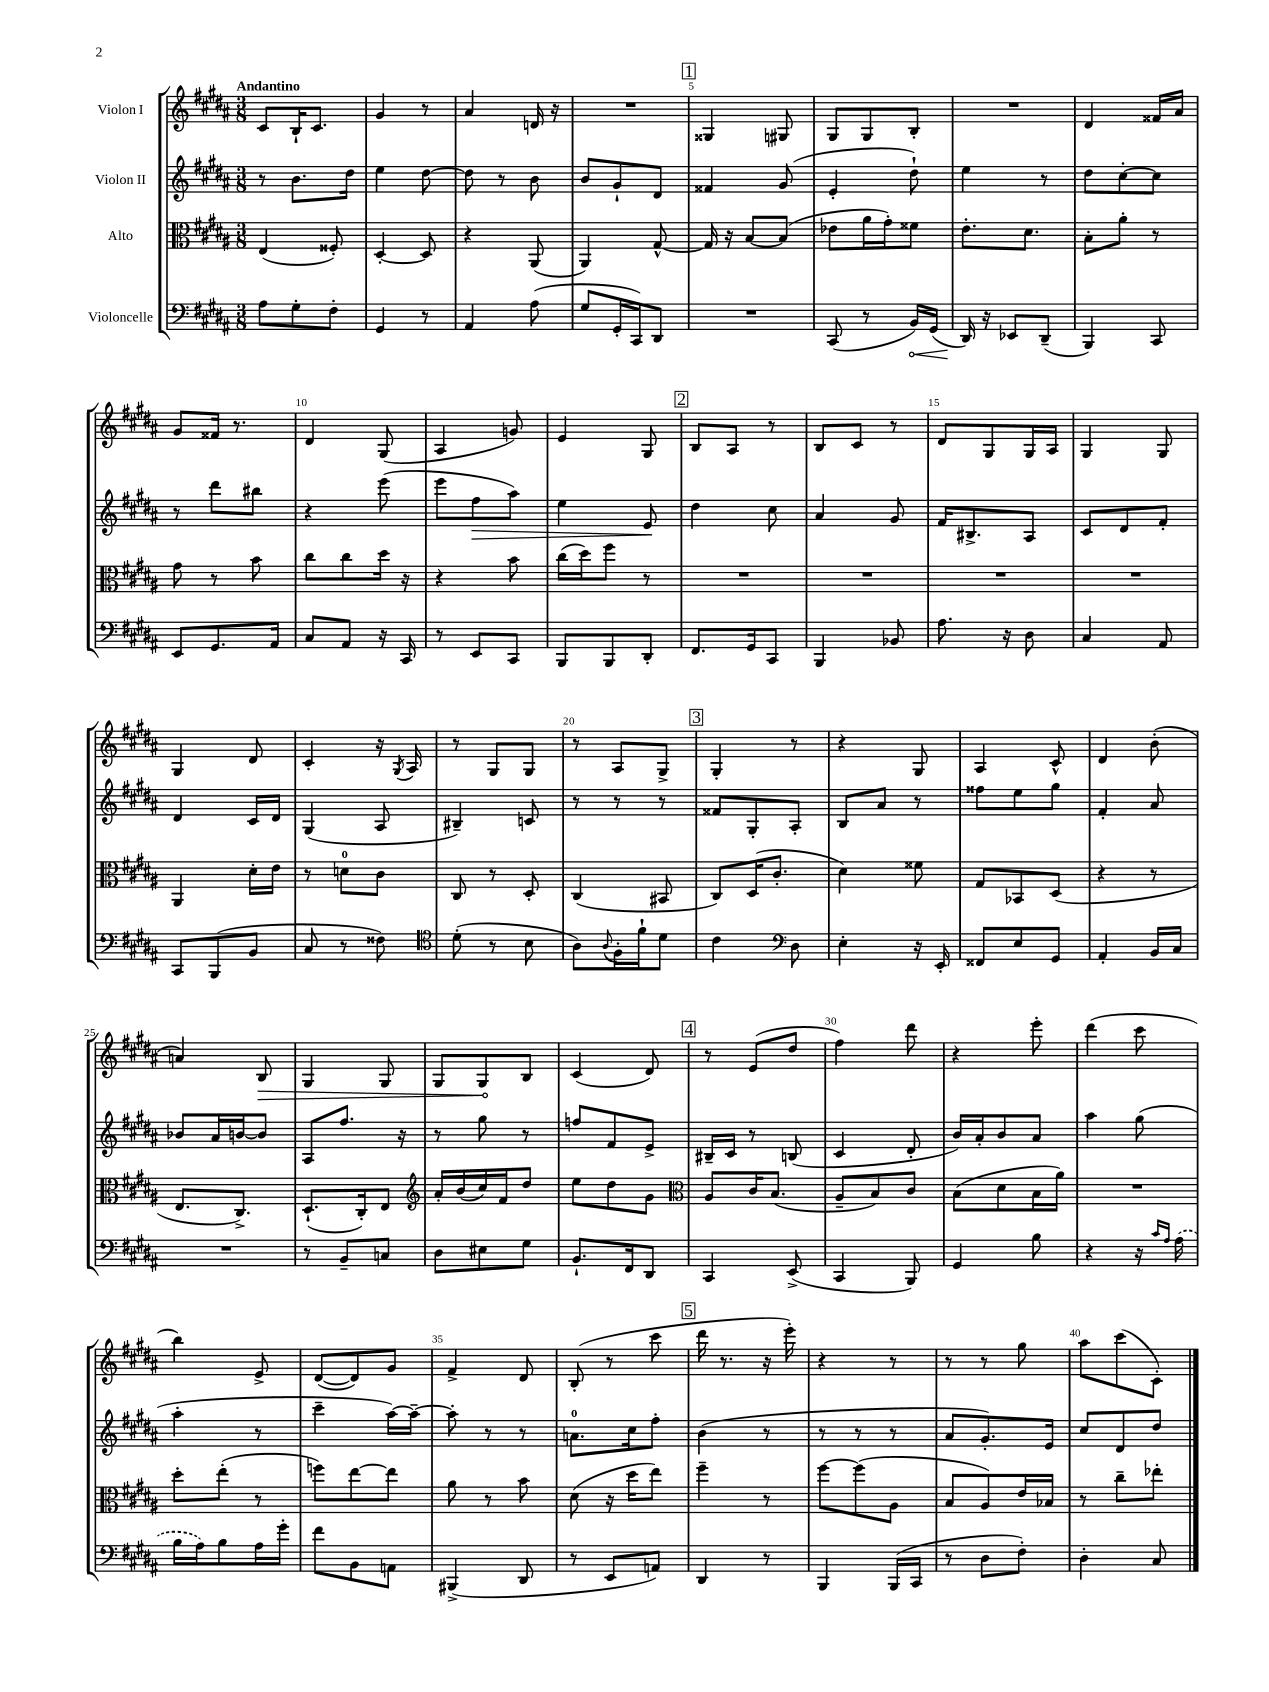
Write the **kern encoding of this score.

**kern	**kern	**kern	**kern
*staff4	*staff3	*staff2	*staff1
*clefF4	*clefC3	*clefG2	*clefG2
*k[f#c#g#d#a#]	*k[f#c#g#d#a#]	*k[f#c#g#d#a#]	*k[f#c#g#d#a#]
*M3/8	*M3/8	*M3/8	*M3/8
8A#\L	(4E/	8r	8c#/L
8G#'\	.	8.b\L	16B`/K
.	.	.	8.c#/J
8F#'\J	8F##'/)	.	.
.	.	16dd#\Jk	.
=	=	=	=
4GG#/	[4D#'/	4ee\	4g#/
8r	8D#/]	[8dd#\	8r
=	=	=	=
4AA#/	4r	8dd#\]	4a#/
.	.	8r	.
(8A#\	(8AA#/	8b\	16d/
.	.	.	16r
=	=	=	=
8G#/L	4AA#/)	8b/L	4.r
16GG#'/L	.	8g#`/	.
16CC#/J)	.	.	.
8DD#/J	[8G#^^/	8d#/J	.
=	=	=	=
4.r	16G#/]	4f##/	4G##/
.	16r	.	.
.	[8B/L	.	.
.	(8B/]J	(8g#/	8G#/
=	=	=	=
(8CC#/	8e-\L	4e'/	8G#/L
8r	16a#\L	.	8G#/
.	16g#'\J)	.	.
16BB/LL)	8f##\J	8dd#`\)	8B'/J
(16GG#/JJ	.	.	.
=	=	=	=
16DD#/)	8.e'\L	4ee\	4.r
16r	.	.	.
8EE-/L	.	.	.
.	8.d#\J	.	.
(8DD#~/J	.	8r	.
=	=	=	=
4BBB/)	8B'\L	8dd#\L	4d#/
.	8a#'\J	[8cc#'\	.
8CC#/	8r	8cc#\]J	16f##/LL
.	.	.	16a#/JJ
=	=	=	=
8EE/L	8g#\	8r	8g#/L
8.GG#/	8r	8ddd#\L	16f##/Jk
.	.	.	8.r
.	8b\	8bb#\J	.
16AA#/Jk	.	.	.
=	=	=	=
8C#/L	8cc#\L	4r	4d#/
8AA#/J	8cc#\	.	.
16r	16dd#\Jk	(8eee\	(8G#/
16CC#/	16r	.	.
=	=	=	=
8r	4r	8eee\L	4A#/
8EE/L	.	8ff#\	.
8CC#/J	8b\	8aa#\J)	8g/)
=	=	=	=
8BBB/L	(16cc#\LL	4ee\	4e/
.	16dd#\J)	.	.
8BBB/	8ff#\J	.	.
8DD#'/J	8r	8e/	8G#/
=	=	=	=
8.FF#/L	4.r	4dd#\	8B/L
.	.	.	8A#/J
16GG#/k	.	.	.
8CC#/J	.	8cc#\	8r
=	=	=	=
4BBB/	4.r	4a#/	8B/L
.	.	.	8c#/J
8BB-/	.	8g#/	8r
=	=	=	=
8.A#\	4.r	16f#/LK	8d#/L
.	.	8.B#^/	.
.	.	.	8G#/
16r	.	.	.
8D#\	.	8A#/J	16G#/L
.	.	.	16A#/JJ
=	=	=	=
4C#/	4.r	8c#/L	4G#/
.	.	8d#/	.
8AA#/	.	8f#'/J	8G#/
=	=	=	=
8CC#/L	4AA#/	4d#/	4G#/
(8BBB/	.	.	.
8BB/J	16d#'\LL	16c#/LL	8d#/
.	16e\JJ	16d#/JJ	.
=	=	=	=
8C#/	8r	(4G#/	4c#'/
8r	8d\L	.	.
8F##\)	8c#\J	8A#/	16r
.	.	.	8qG#/
.	.	.	16A#/
=	=	=	=
*clefC4	*	*	*
(8d#'\	8C#/	4B#~/)	8r
8r	8r	.	8G#/L
8B\	8D#'/	8c/	8G#/J
=	=	=	=
8A#\L)	(4C#/	8r	8r
8qqA#/	.	.	.
16F#'\L	.	8r	8A#/L
16f#`\J	.	.	.
8d#\J	8BB#/	8r	8G#^/J
=	=	=	=
4c#\	8C#/L)	8f##/L	4G#'/
.	(16D#/K	8G#'/	.
.	8.c#'/J	.	.
*clefF4	*	*	*
8D#\	.	8A#'/J	8r
=	=	=	=
4E'\	4d#\)	8B/L	4r
.	.	8a#/J	.
16r	8f##\	8r	8G#/
16EE'/	.	.	.
=	=	=	=
8FF##/L	8G#/L	8ff##\L	4A#/
8E/	8BB-/	8ee\	.
8GG#/J	(8D#/J	8gg#\J	8c#^^/
=	=	=	=
4AA#'/	4r	4f#'/	4d#/
16BB/LL	8r	8a#/	(8b'\
16C#/JJ	.	.	.
=	=	=	=
4.r	8.E/L	8b-/L	4a/)
.	.	16a#/L	.
.	8.C#^/J)	[16b/J	.
.	.	8b/]J	8B/
=	=	=	=
8r	(8.D#`/L	8A#/L	4G#/
8BB~/L	.	8.ff#/J	.
.	16C#'/k)	.	.
8C/J	8E/J	.	8G#/
.	.	16r	.
=	=	=	=
*	*clefG2	*	*
8D#\L	16a#'/LL	8r	8G#/L
.	(16b/	.	.
8E#\	16cc#/)	8gg#\	8G#/
.	16f#/J	.	.
8G#\J	8dd#/J	8r	8B/J
=	=	=	=
8.BB`/L	8ee\L	8ff/L	(4c#/
.	8dd#\	8f#/	.
16FF#/k	.	.	.
8DD#/J	8g#\J	8e^/J	8d#/)
=	=	=	=
*	*clefC3	*	*
4CC#/	8A#/L	16B#~/LL	8r
.	.	16c#/JJ	.
.	16c#/K	8r	(8e/L
.	(8.B/J	.	.
(8EE^/	.	(8B/	8dd#/J
=	=	=	=
4CC#/	8A#~/L	4c#/	4ff#\)
.	8B/)	.	.
8BBB/)	8c#/J	8d#'/	8ddd#\
=	=	=	=
4GG#/	(8B\L	16b/LL)	4r
.	.	16a#'/J	.
.	8d#\	8b/	.
8B\	16B\L	8a#/J	8eee'\
.	16a#\JJ)	.	.
=	=	=	=
4r	4.r	4aa#\	(4ddd#\
16r	.	(8gg#\	8ccc#\
16qqc#/LL	.	.	.
16qqA#/JJ	.	.	.
(16A#\	.	.	.
=	=	=	=
16B\LL	8dd#'\L	4aa#'\	4bb\)
16A#\J)	.	.	.
8B\	(8ee'\J	.	.
16A#\L	8r	8r	8e^/
16g#'\JJ	.	.	.
=	=	=	=
8f#\L	8ff\L)	4ccc#~\	([8d#/L
8BB\	[8ee\	.	8d#/])
8AA\J	8ee\]J	[16aa#\LL)	8g#/J
.	.	16aa#~\_JJ	.
=	=	=	=
(4BBB#^/	8a#\	8aa#'\]	4f#^/
.	8r	8r	.
8DD#/	8b\	8r	8d#/
=	=	=	=
8r	(8d#\	8.a\L	(8B'/
8EE/L	16r	.	8r
.	16dd#\LK	16cc#\k	.
8AA/J)	8ee\J)	8ff#'\J	8ccc#\
=	=	=	=
4DD#/	4ff#~\	(4b\	16ddd#\
.	.	.	8.r
8r	8r	8r	16r
.	.	.	16eee'\)
=	=	=	=
4BBB/	[8ff#\L	8r	4r
.	(8ff#\]	8r	.
(16BBB/LL	8A#\J	8r	8r
16CC#/JJ	.	.	.
=	=	=	=
8r	8B/L	8a#/L	8r
8D#\L	8A#/)	8.g#'/)	8r
8F#'\J)	16e/L	.	8gg#\
.	16B-/JJ	16e/Jk	.
=	=	=	=
4D#'\	8r	8cc#/L	8aa#\L
.	8cc#~\L	8d#/	(8ccc#\
8C#/	8ee-'\J	8dd#/J	8c#'\J)
==	==	==	==
*-	*-	*-	*-
